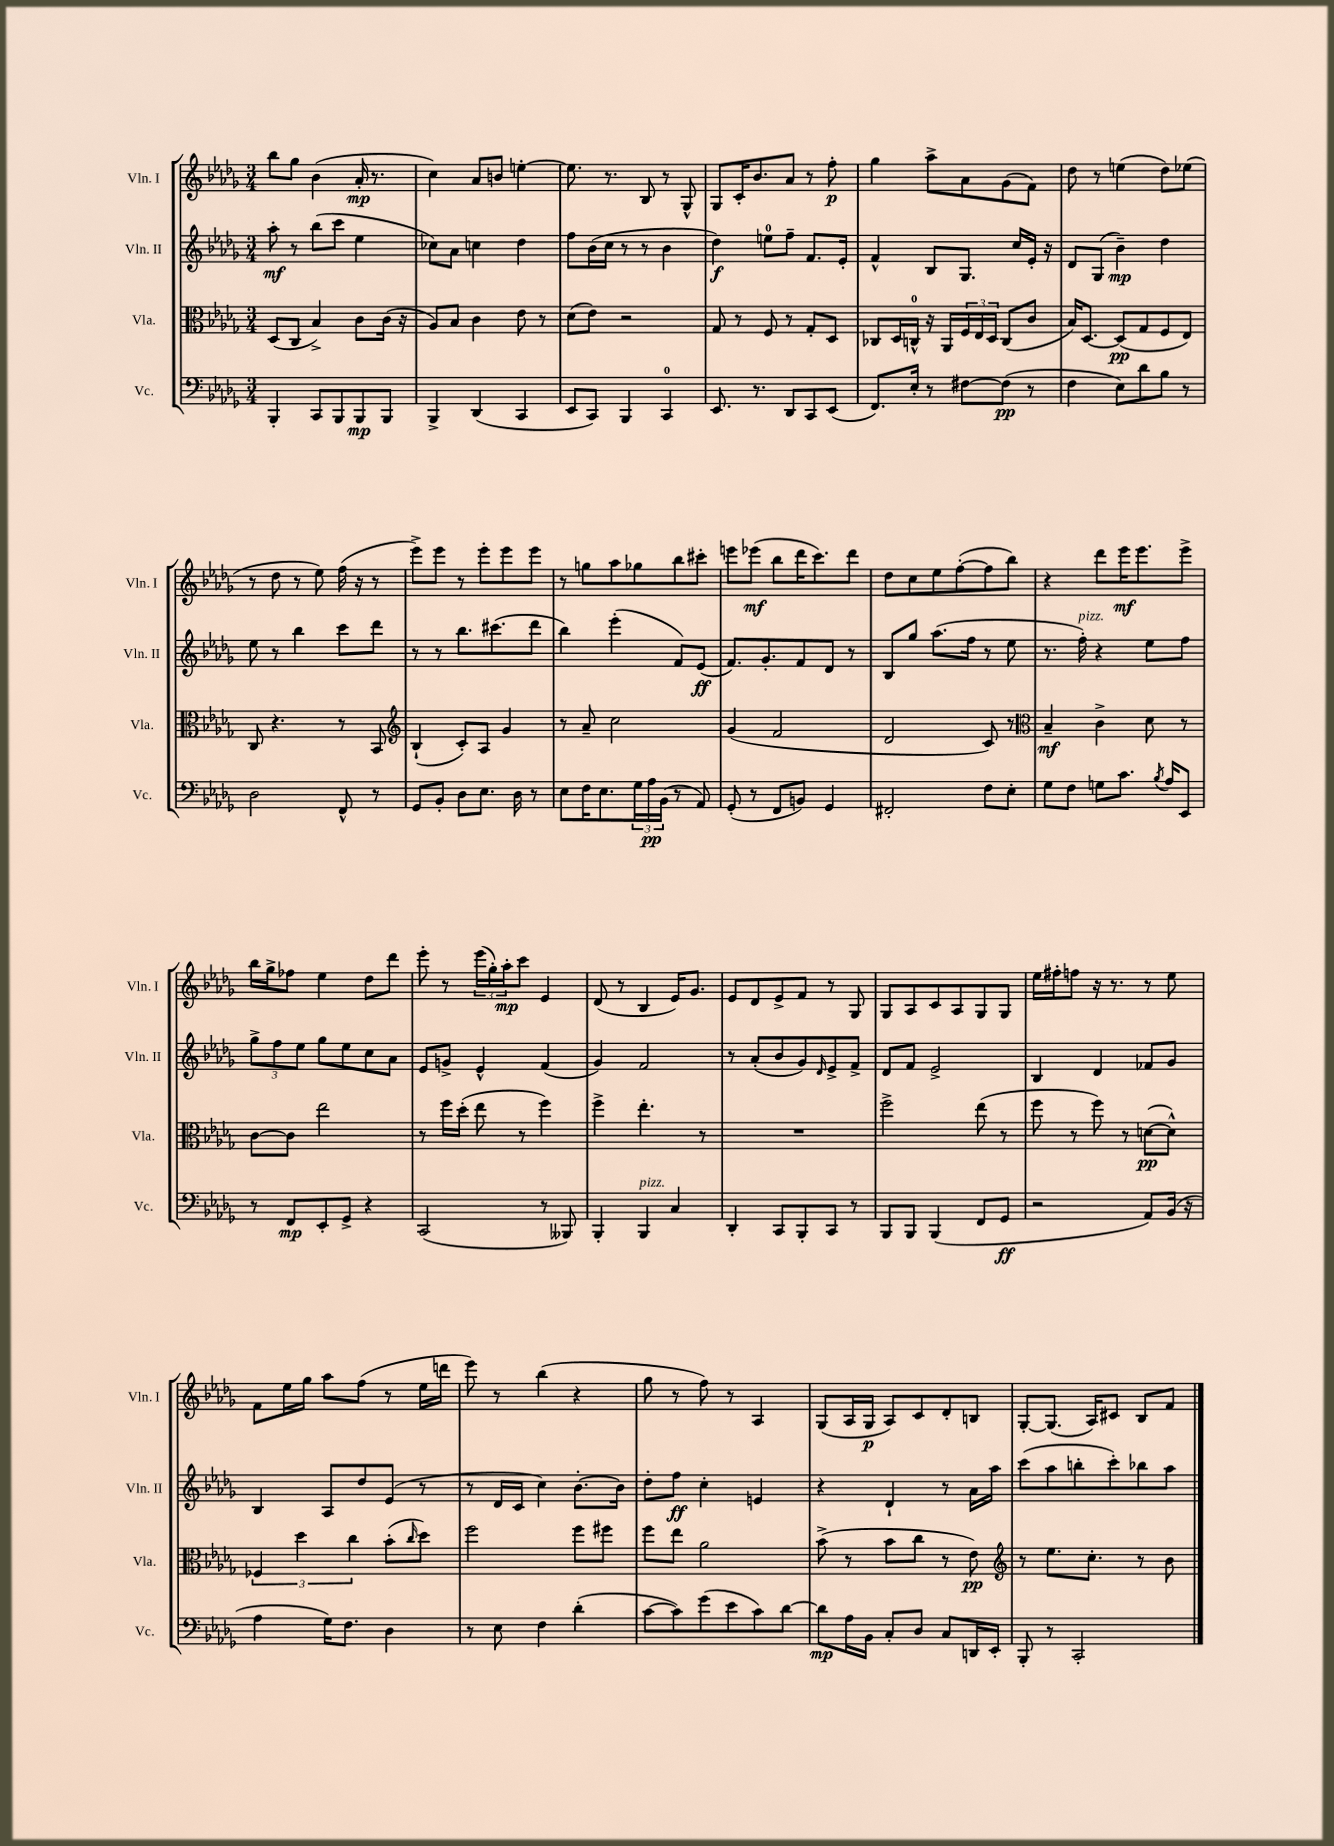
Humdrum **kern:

**kern	**kern	**kern	**kern
*staff4	*staff3	*staff2	*staff1
*clefF4	*clefC3	*clefG2	*clefG2
*k[b-e-a-d-g-]	*k[b-e-a-d-g-]	*k[b-e-a-d-g-]	*k[b-e-a-d-g-]
*M3/4	*M3/4	*M3/4	*M3/4
4BBB-'/	(8D-/L	8aa-'\	8bb-\L
.	8C/J	8r	8gg-\J
8CC/L	4B-^/)	(8bb-\L	(4b-\
8BBB-/	.	8ccc\J	.
8BBB-/	8c\L	4ee-\	16a-'/
.	.	.	8.r
8BBB-/J	(16c\Jk	.	.
.	16r	.	.
=	=	=	=
4BBB-^/	8A-/L)	8cc-\L)	4cc\)
.	8B-/J	8a-\J	.
(4DD-/	4c\	4cc\	8a-/L
.	.	.	8b/J
4CC/	8e-\	4dd-\	[4ee'\
.	8r	.	.
=	=	=	=
8EE-/L	(8d-\L	8ff\L	8.ee\]
8CC/J)	8e-\J)	(16b-\L	.
.	.	16cc\JJ	8.r
4BBB-/	2r	8r	.
.	.	8r	8B-/
4CC/	.	4b-\	8r
.	.	.	8G-^^/
=	=	=	=
8.EE-/	8G-/	4dd-\)	8G-/L
.	8r	.	16c'/K
8.r	.	.	8.b-/
.	8F/	8ee\L	.
8DD-/L	8r	8ff~\J	8a-/J
8CC/	8G-'/L	8.f/L	8r
(8EE-/J	8D-/J	.	8ff'\
.	.	16e-'/Jk	.
=	=	=	=
8.FF/L)	8C-/L	4f^^/	4gg-\
.	16D-/L	.	.
16E-'/Jk	16C^^/JJ	.	.
8r	16r	8B-/L	8aa-^\L
.	16AA-/LL	.	.
[8F#\L	24F/	8.G-/J	8a-\
.	24E-/	.	.
.	24D-/JJ	.	.
(8F#\]J	(8C/L	.	(8g-\
.	.	16cc/LL	.
8r	8c/J	16e-'/JJ	8f\J)
.	.	16r	.
=	=	=	=
4F\	16B-/LK)	8d-/L	8dd-\
.	[8.D-/J	.	.
.	.	(8G-/J	8r
8E-\L)	(8D-/]L	4b-~\)	(4ee\
8d-\	8G-/	.	.
8B-\J	8F/	4dd-\	8dd-\L)
8r	8E-/J)	.	(8ee-\J
=	=	=	=
2D-\	8C/	8ee-\	8r
.	4.r	8r	8dd-\
.	.	4bb-\	8r
.	.	.	8ee-\)
8FF^^/	8r	8ccc\L	(16ff\
.	.	.	16r
8r	8BB-/	8ddd-\J	8r
=	=	=	=
*	*clefG2	*	*
8GG-/L	(4B-`/	8r	8eee-^\L)
8BB-'/J	.	8r	8eee-\J
8D-\L	8c'/L)	8.bb-\L	8r
8.E-\J	8A-/J	.	8eee-'\L
.	.	(8.ccc#\	.
.	4g-/	.	8eee-\
16D-\	.	.	.
8r	.	8ddd-\J	8eee-\J
=	=	=	=
8E-\L	8r	4bb-\)	8r
16F\K	8a-~/	.	8gg\L
8.E-\	.	.	.
.	2cc\	(4eee-'\	8aa-\
24G-\L	.	.	8gg-\
24A-\	.	.	.
(24BB-\JJ	.	.	.
8r	.	8f/L)	8bb-\
8AA-/)	.	(8e-/J	8ccc#'\J
=	=	=	=
(8GG-'/	(4g-/	8.f/L)	8eee\L
8r	.	.	(8eee-\J
.	.	8.g-'/	.
8FF/L	2f/	.	8bb-\L
8BB/J)	.	8f/	16ddd-\K
.	.	.	8.ccc\)
4GG-/	.	8d-/J	.
.	.	8r	8ddd-\J
=	=	=	=
2FF#'/	2d-/	8B-/L	8dd-\L
.	.	8gg-/J	8cc\
.	.	(8.aa-\L	8ee-\
.	.	.	([8ff'\
.	.	16ff\Jk	.
8F\L	8c/)	8r	8ff\]
8E-'\J	8r	8ee-\	8bb-\J)
=	=	=	=
*	*clefC3	*	*
8G-\L	4B-~/	8.r	4r
8F\J	.	.	.
.	.	16ff'\)	.
8G\L	4c^\	4r	8ddd-\L
8.c\J	.	.	16eee-\K
.	.	.	8.eee-\
.	8d-\	8ee-\L	.
8qB-/	.	.	.
16A-/LK	.	.	.
8EE-/J	8r	8ff\J	8eee-^\J
=	=	=	=
8r	[8c\L	12gg-^\L	16bb-\LL
.	.	.	16gg-^\J
.	.	12ff\	.
8FF/L	8c\]J	.	8ff-\J
.	.	12ee-\J	.
8EE-'/	2ee-\	8gg-\L	4ee-\
8GG-^/J	.	8ee-\	.
4r	.	8cc\	8dd-\L
.	.	8a-\J	8ddd-\J
=	=	=	=
(2CC/	8r	8e-/L	8eee-'\
.	16ff\LL	8g^/J	8r
.	(16dd-'\JJ	.	.
.	8ee-\	4e-^^/	(24eee-\LL
.	.	.	24gg-'\)
.	.	.	24aa-'\J
.	8r	.	8ccc\J
8r	4ff\)	(4f/	4e-/
8BBB--/)	.	.	.
=	=	=	=
4BBB-'/	4ff^\	4g-/)	(8d-/
.	.	.	8r
4BBB-/	4.ee-'\	2f/	4B-/
4C/	.	.	16e-/LK)
.	.	.	8.g-/J
.	8r	.	.
=	=	=	=
4DD-'/	2.r	8r	8e-/L
.	.	(8a-'/L	8d-/
8CC/L	.	8b-/	8e-^/
8BBB-'/	.	8g-/)	8f/J
.	.	16qqd-/	.
8CC/J	.	8e-^/	8r
8r	.	8f^/J	8G-/
=	=	=	=
8BBB-/L	2ff^\	8d-/L	8G-/L
8BBB-/J	.	8f/J	8A-/
(4BBB-/	.	2e-^/	8c/
.	.	.	8A-/
8FF/L	(8ee-\	.	8G-/
8GG-/J	8r	.	8G-/J
=	=	=	=
2r	8ff\	4B-/	16ee-\LL
.	.	.	16ff#'\J
.	8r	.	8ff\J
.	8ff\)	4d-/	16r
.	.	.	8.r
.	8r	.	.
8AA-/L)	([8d\L	8f-/L	8r
(16BB-/Jk	8d^^\]J)	8g-/J	8ee-\
16r	.	.	.
=	=	=	=
4A-\	6F-/	4B-/	8f\L
.	.	.	16ee-\L
.	6dd-\	.	.
.	.	.	16gg-\JJ
16G-\LK)	.	8A-/L	8aa-\L
8.F\J	.	.	.
.	6cc\	.	.
.	.	8dd-/	(8ff\J
4D-\	(8b-'\L	(8e-/J	8r
.	16qqcc/	.	.
.	8dd-\J)	8r	16ee-\LL
.	.	.	16ddd\JJ
=	=	=	=
8r	2ff\	8r	8eee-\)
8E-\	.	16d-/LL	8r
.	.	16c/JJ	.
4F\	.	4cc\)	(4bb-\
(4d-'\	8ff\L	[8.b-'\L	4r
.	8ff#\J	.	.
.	.	16b-\]Jk	.
=	=	=	=
[8c\L	8ff\L	8dd-'\L	8gg-\
8c\])	8ee-\J	8ff\J	8r
(8g-\	2a-\	4cc'\	8ff\)
8e-\	.	.	8r
8c\)	.	4e/	4A-/
[8d-\J	.	.	.
=	=	=	=
8d-\]L	(8b-^\	4r	(8G-/L
16A-\L	8r	.	16A-/L
16BB-\JJ	.	.	16G-/JJ
8C'/L	8b-\L	4d-`/	8A-/L)
8D-/J	8cc\J	.	8c/
8C/L	8r	8r	8d-'/
16DD/L	8e-\)	16a-\LL	8B/J
16EE-'/JJ	.	16aa-\JJ	.
=	=	=	=
*	*clefG2	*	*
8BBB-'/	8r	(8ccc\L	[8G-'/L
8r	8.ee-\L	8aa-\	(8.G-/]J
2CC'/	.	8bb'\	.
.	8.cc'\J	.	16A-/LK)
.	.	8ccc'\)	8c#/J
.	8r	8bb-\	8B-/L
.	8b-\	8aa-\J	8f/J
==	==	==	==
*-	*-	*-	*-
